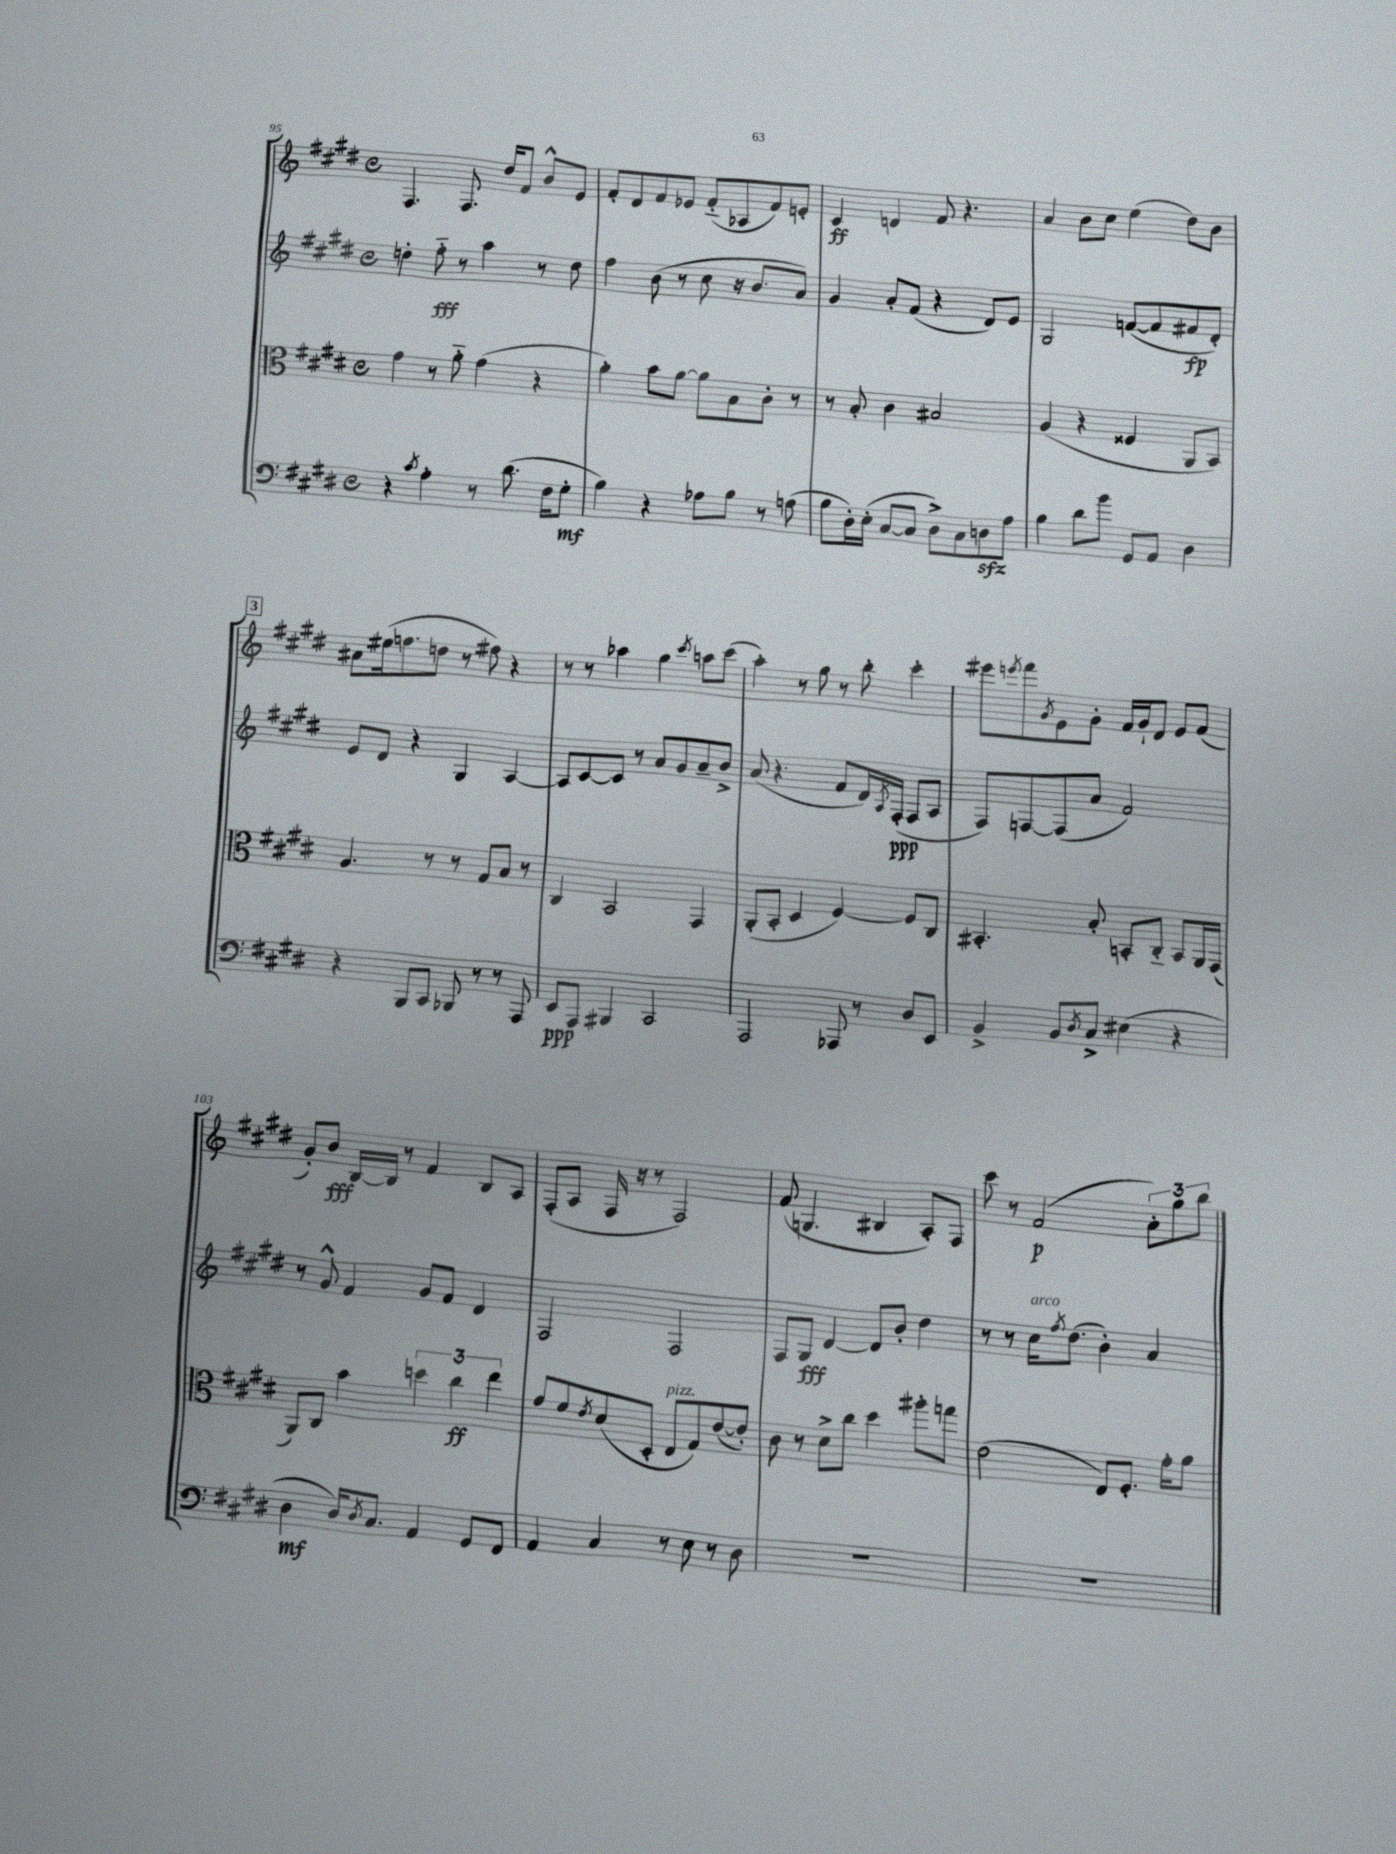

**kern	**kern	**kern	**kern
*staff4	*staff3	*staff2	*staff1
*clefF4	*clefC3	*clefG2	*clefG2
*k[f#c#g#d#]	*k[f#c#g#d#]	*k[f#c#g#d#]	*k[f#c#g#d#]
*M4/4	*M4/4	*M4/4	*M4/4
*met(c)	*met(c)	*met(c)	*met(c)
4r	4g#\	4dd'\	4.F#/
8qc#/	.	.	.
4A'\	8r	8ff#'~\	.
.	8a'~\	8r	8.F#/
8r	(4g#\	4aa\	.
.	.	.	16dd#/LK
(8.d#\	.	.	8f#/J
.	4r	8r	8b^^/L
16F#\LK	.	.	.
8G#'\J	.	8dd\	8e/J
=	=	=	=
4B\)	4a'\)	4ff#\	8f#'/L
.	.	.	8d#/
4r	8b\L	(8b\	8f#/
.	[8a\J	8r	8e-/J
8A-\L	8a\]L	8cc#\	(8f#'~/L
8B\J	8B\	16r	8A-/
.	.	8.b/L	.
8r	8c#'\J	.	8f#/)
(8A\	8r	8a/J)	8e'/J
=	=	=	=
8B\L	8r	4g#/	4c#/
16D#'\L)	8B'/	.	.
(16E'\JJ	.	.	.
[8C#/L	4c#\	8a'/L	4d/
8C#/]J	.	(8f#/J	.
8D#^\L)	2B#/	4r	8f#/
8C#\	.	.	4.r
8D\	.	8d#/L)	.
8A\J	.	8e/J	.
=	=	=	=
4B\	(4A/	2G#/	4a/
8d#\L	4r	.	8b\L
8b\J	.	.	8cc#\J
8GG#/L	4F##/	([8f/L	(4ee\
8AA/J	.	8f/]	.
4D#\	8AA/L	8f#/	8dd#\L)
.	8BB/J)	8d#'/J)	8b\J
=	=	=	=
4r	4.A/	8e/L	8a#\L
.	.	8d#/J	(16ee#\k
.	.	.	8.ff\
8BBB/L	.	4r	.
8CC#/J	8r	.	8dd\J
8BBB-/	8r	4G#/	8r
8r	8G#/L	.	8ff#\)
8r	8B/J	[4A/	4r
8AAA/	8r	.	.
=	=	=	=
8EE/L	4C#/	8A/]L	8r
8AAA/J	.	[8c#/	8r
4BBB#/	2BB/	8c#/]J	4aa-\
.	.	8r	.
2CC#/	.	8a/L	4gg#\
.	.	8g#/	.
.	.	.	8qccc#/
.	4GG#/	8a~/	8aa\L
.	.	8b^/J	(8ccc#\J
=	=	=	=
2AAA/	(8AA'/L	(8a/	4aa'\)
.	8BB'/J	4.r	.
.	4D#/	.	8r
.	.	.	8gg#\
8AAA-/	[4F#/)	8f#/L	8r
8r	.	16d#/L)	8bb'\
.	.	8qA/	.
.	.	(16F#'/JJ	.
8D#/L	8F#/]L	8F#/L	4ccc#'\
8EE/J	8C#/J	8A/J	.
=	=	=	=
4BB^/	4.BB#'/	8F#/L)	8eee#\L
.	.	.	8qeee/
.	.	[8F/	8fff#\
.	.	.	8qg#/
8BB/L	.	(8F/]	8e\
8qD#/	.	.	.
8C#^/J	8B'/	8a/J	8g#'\J
(4E#\	8BB'/L	2f#/)	16f#/LL
.	.	.	16g#`/J
.	8C#'~/J	.	8d#/J
4r	8BB/L	.	8e/L
.	16AA/L	.	(8f#/J
.	(16GG#/JJ	.	.
=	=	=	=
4D#\	8AA/L)	8r	8g#'/L)
.	8C#/J	8g#^^/	8b/J
16D#/LK)	4b\	4f#/	[16B/LL
8qD#/	.	.	.
8.C#/J	.	.	16B/]JJ
.	.	.	8r
4AA/	6dd\	8g#/L	4f#/
.	.	8f#/J	.
.	6cc#\	.	.
8GG#/L	.	4d#/	8B/L
.	6ee\	.	.
8FF#/J	.	.	8A/J
=	=	=	=
4AA/	8g#/L	2F#/	(8F#'/L
.	8f#/	.	8A/J
.	8qe/	.	.
4C#/	(8d#/	.	16F#/
.	.	.	16r
.	8D#'/J	.	8r
8r	8E/L	2F#/	2F#/)
8E\	8G#/)	.	.
8r	([8e/	.	.
8D#\	8e'/]J)	.	.
=	=	=	=
1r	8c#\	8F#/L	(8f#/
.	8r	8G#/J	4.G/
.	8d#^\L	[4d#/	.
.	8cc#\J	.	.
.	4dd#\	8d#/]L	4B#/
.	.	8b'/J	.
.	8aa#'\L	4dd#\	8A'/L)
.	8gg\J	.	8F#/J
=	=	=	=
1r	(2e\	8r	8ccc#\
.	.	8r	8r
.	.	16cc#\LK	(2f#/
.	.	8qff#/	.
.	.	(8.dd#\J	.
.	8E/L)	4b'\)	.
.	8.F#'/J	.	.
.	.	4a/	12a'\L)
.	16g#'\LK	.	.
.	.	.	12gg#\
.	8a\J	.	.
.	.	.	12bb\J
==	==	==	==
*-	*-	*-	*-
